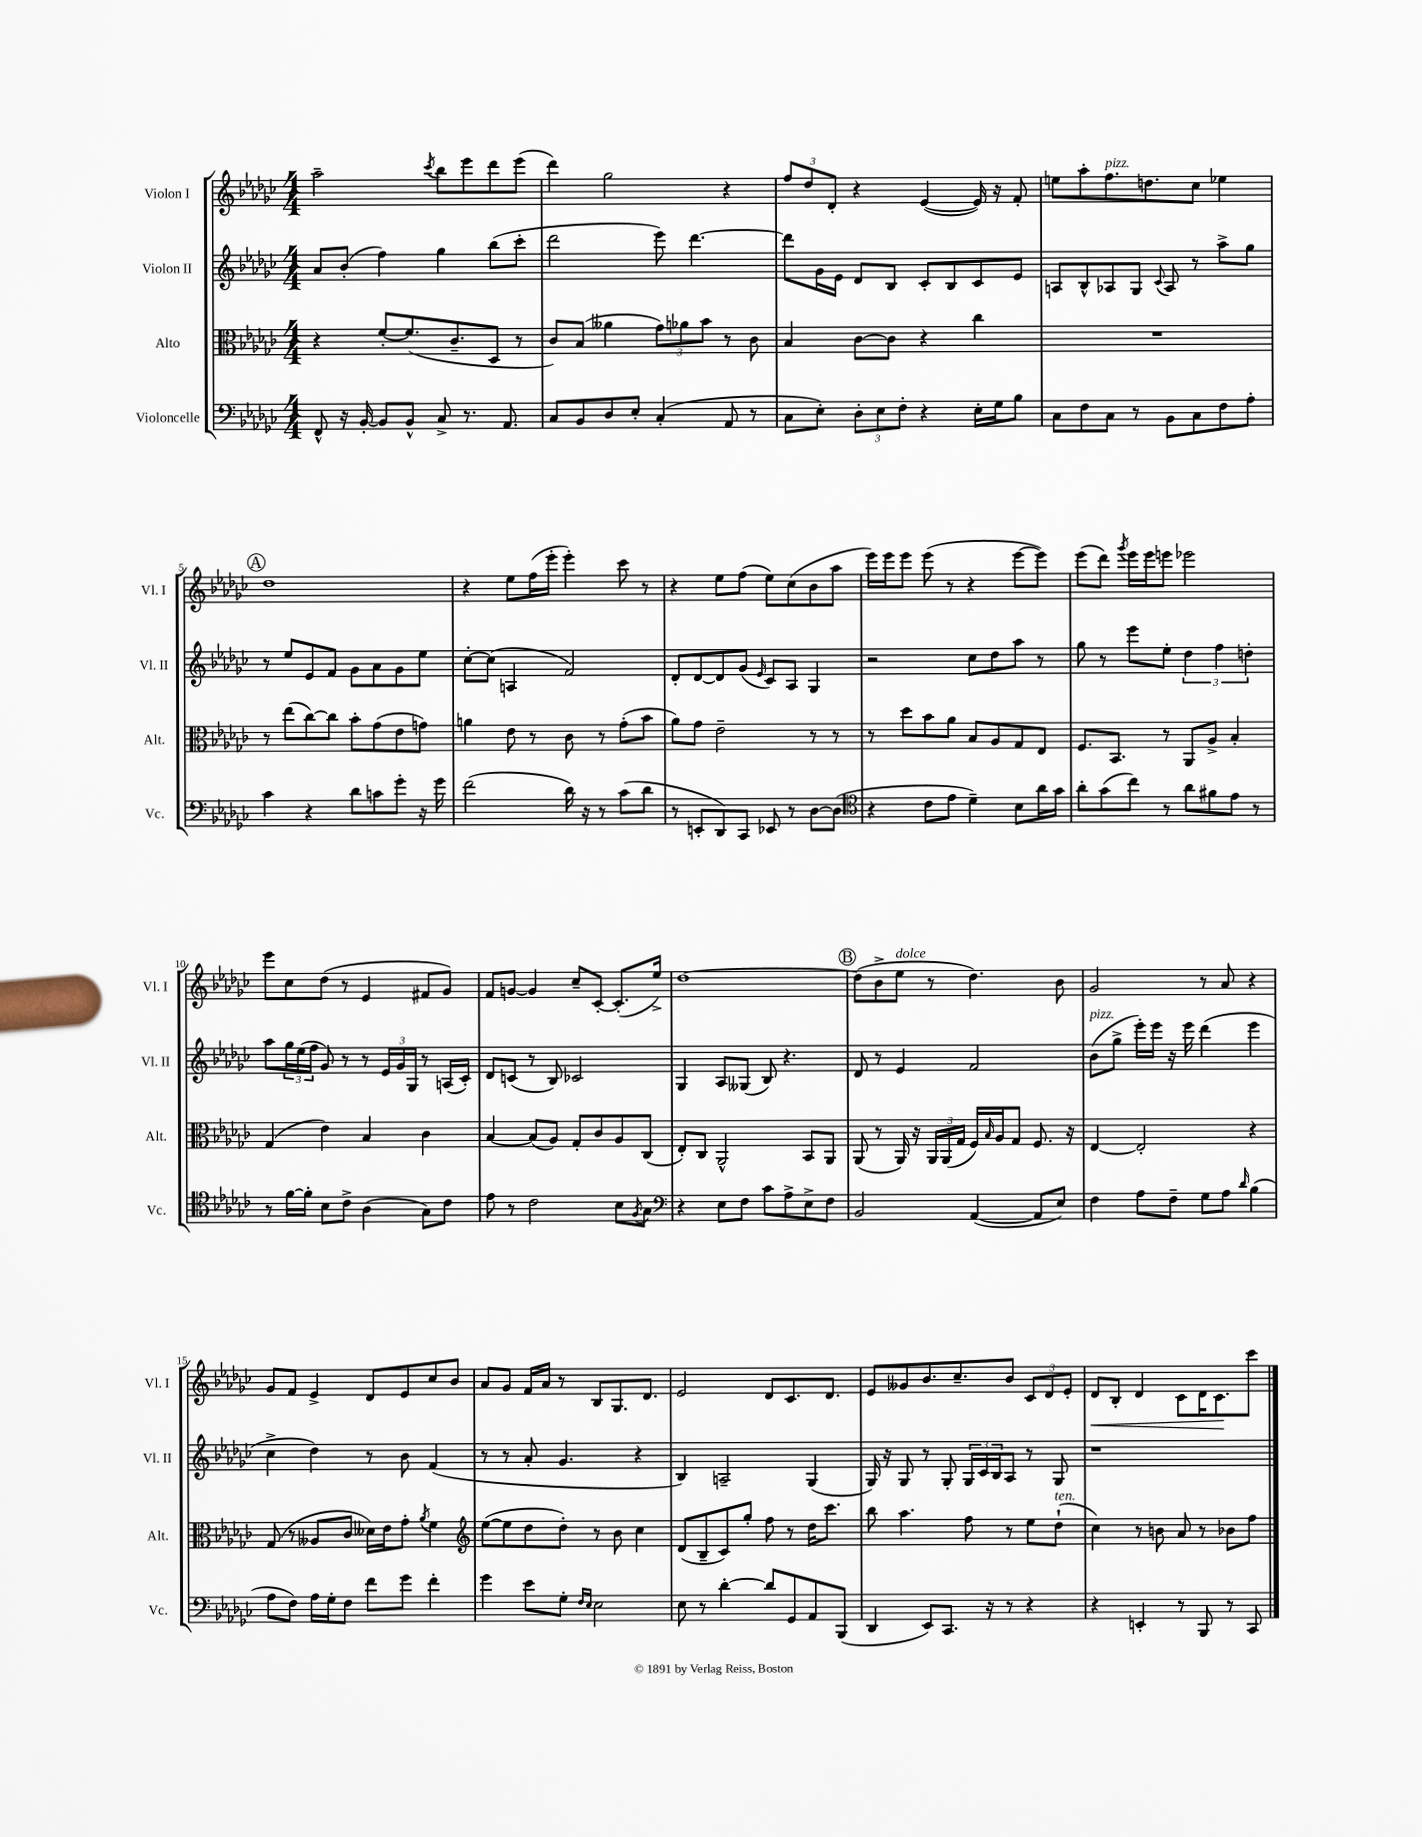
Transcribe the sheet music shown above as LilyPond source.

<<
\new StaffGroup <<
\new Staff = "s0" \with { instrumentName = "Violon I" shortInstrumentName = "Vl. I" } {
    \clef treble \key ges \major \numericTimeSignature \time 4/4
    aes''2-- \acciaccatura { ces'''8 } bes''8 ees'''8 des'''8 ees'''8( |
    des'''4) ges''2 r4 |
    \tuplet 3/2 { f''8 des''8 des'8-. } r4 ees'4~( ees'16) r16 f'8-. |
    e''8 aes''8-. f''8.^\markup { \italic "pizz." } d''8. ces''8 ees''4 |
    \mark \markup { \circle "A" } des''1 |
    r4 ees''8 f''16( ees'''16-. ees'''4-.) ces'''8 r8 |
    r4 ees''8 f''8( ees''8) ces''8( bes'8 aes''8 |
    ees'''16) ees'''16 ees'''8 ees'''8( r8 r4 ees'''8~ ees'''8) |
    ees'''8( des'''8) \acciaccatura { ges'''8 } ees'''16 ees'''16 e'''8 ees'''2 |
    ees'''8 ces''8 des''8( r8 ees'4 fis'8 ges'8) |
    f'8 g'8~ g'4 ces''8-- ces'8~-. ces'8.-.( ees''16->) |
    des''1~ |
    \mark \markup { \circle "B" } des''8( bes'8-> ees''8^\markup { \italic "dolce" } r8 des''4.) bes'8 |
    ges'2 r8 aes'8 r4 |
    ges'8 f'8 ees'4-> des'8 ees'8 ces''8 bes'8 |
    aes'8 ges'8 f'16 aes'16 r8 bes8 ges8. des'8. |
    ees'2 des'8 ces'8. des'8. |
    ees'8 geses'8 bes'8. ces''8.-- bes'8 \tuplet 3/2 { ces'8 des'8 ees'8-. } |
    des'8\< bes8-. des'4 ces'8 des'16 ces'8.\! ces'''8 \bar "|." |
}
\new Staff = "s1" \with { instrumentName = "Violon II" shortInstrumentName = "Vl. II" } {
    \clef treble \key ges \major \numericTimeSignature \time 4/4
    aes'8 bes'8-.( f''4) ges''4 bes''8( ces'''8-. |
    des'''2 ees'''8) des'''4.~ |
    des'''8 ges'16 ees'16 des'8 bes8 ces'8-. bes8 ces'8 ees'8 |
    a8 bes8-^ aes8 ges8 \appoggiatura { ces'8 } aes8 r8 aes''8-> ges''8 |
    \mark \markup { \circle "A" } r8 ees''8 ees'8 f'8 ges'8 aes'8 ges'8 ees''8 |
    ces''8~-. ces''8( a4 f'2) |
    des'8-. des'8~ des'8 ges'8( \grace { ees'16 } ces'8) aes8 ges4 |
    r2 ces''8 des''8 aes''8 r8 |
    ges''8 r8 ees'''8 ees''8-. \tuplet 3/2 { des''4 f''4 d''4-. } |
    aes''8 \tuplet 3/2 { ges''16 ees''16( f''16 } ges'8) r8 r8 \tuplet 3/2 { ees'16 ges'16 ges16 } r8 a16( ces'16-.) |
    des'8 c'8( r8 bes8) ces'2 |
    ges4 aes8 geses8( bes8) r4. |
    \mark \markup { \circle "B" } des'8 r8 ees'4 f'2 |
    bes'8^\markup { \italic "pizz." }( ges''8-> ees'''16-.) ees'''16 r16 ees'''16 des'''4( ees'''4 |
    ces''4-> des''4) r8 bes'8 f'4( |
    r8 r8 aes'8-. ges'4. r4 |
    bes4) a2-- ges4( |
    ges16) r16 ges8 r8 ges8-. \tuplet 3/2 { ges16 ces'16 bes16 } aes8 r8 ges8 |
    r1 \bar "|." |
}
\new Staff = "s2" \with { instrumentName = "Alto" shortInstrumentName = "Alt." } {
    \clef alto \key ges \major \numericTimeSignature \time 4/4
    r4 f'8~-. f'8.( ces'8.-- des8 r8 |
    ces'8) bes8( aeses'4 \tuplet 3/2 { ges'8) aes'8 bes'8 } r8 ces'8 |
    bes4 ces'8~ ces'8 r4 ces''4 |
    R1 |
    \mark \markup { \circle "A" } r8 ees''8( ces''8~) ces''8 bes'8-. ges'8( ees'8 g'8) |
    a'4 ees'8 r8 ces'8 r8 ges'8-.( bes'8 |
    aes'8) ges'8 ees'2-- r8 r8 |
    r8 des''8 bes'8 aes'8 bes8 aes8 ges8 ees8 |
    f8. bes,8. r8 aes,8 aes8-> bes4-. |
    ges4( ees'4) bes4 ces'4 |
    bes4~ bes8( aes8) ges8-. ces'8 aes8 ces8( |
    ees8-.) ces8 aes,2-^ bes,8 aes,8 |
    \mark \markup { \circle "B" } aes,8( r8 aes,16) r16 \tuplet 3/2 { aes,16 aes,16( ges16 } f16) \grace { bes16 } aes16 ges8 f8. r16 |
    ees4~ ees2-. r4 |
    ges8( r8 aeses8 ces'8 deses'16) ees'16 ges'8-. \acciaccatura { aes'8 } f'4 |
    \clef treble ees''8~( ees''8 des''8 des''8-.) r8 bes'8 ces''4 |
    des'8( bes8-- ces'8) ges''8-. f''8 r8 des''16 ces'''8. |
    bes''8 aes''4. f''8 r8 ees''8 des''8-!^\markup { \italic "ten." }( |
    ces''4) r8 b'8 aes'8 r8 bes'8 f''8 \bar "|." |
}
\new Staff = "s3" \with { instrumentName = "Violoncelle" shortInstrumentName = "Vc." } {
    \clef bass \key ges \major \numericTimeSignature \time 4/4
    f,8-^ r16 bes,16~-. bes,8 bes,8-^ ces8-> r8. aes,8. |
    ces8 bes,8 des8 ees8-. ces4-.( aes,8 r8 |
    ces8 ees8-.) \tuplet 3/2 { des8-. ees8 f8-. } r4 ees16-. ges16 bes8 |
    ces8 f8 ces8 r8 bes,8 ces8 f8 aes8-. |
    \mark \markup { \circle "A" } ces'4 r4 des'8 c'8 ges'8-. r16 ges'16 |
    f'2( des'16) r16 r8 ces'8( des'8 |
    r8 e,8-. des,8) ces,8 ees,8 r8 des8~ des8( |
    \clef tenor r4 ces'8 ees'8 des'4--) bes8 aes'16 ges'16 |
    aes'8-. ges'8( ces''8) r8 aes'8 fis'8 ees'8 r8 |
    r8 f'16~ f'16-. bes8 ces'8-> aes4( ges8) ces'8 |
    ees'8 r8 ces'2 bes8 \acciaccatura { f8 } ges8 |
    \clef bass r4 ees8 f8 ces'8 aes8-> ees8-> f8 |
    \mark \markup { \circle "B" } bes,2 aes,4~( aes,8 ees8) |
    f4 aes8 f8-- ges8 aes8 \grace { des'16 } bes4( |
    aes8 f8) aes16 ges16-. f8 f'8 ges'8 f'4-. |
    ges'4 ees'8 ges8-. \grace { f16 ees16 } ees2 |
    ees8 r8 des'4~-. des'8 ges,8 aes,8 bes,,8( |
    des,4 ees,8) ces,8. r16 r8 r4 |
    r4 e,4-. r8 bes,,8 r8 ces,8 \bar "|." |
}
>>
>>
